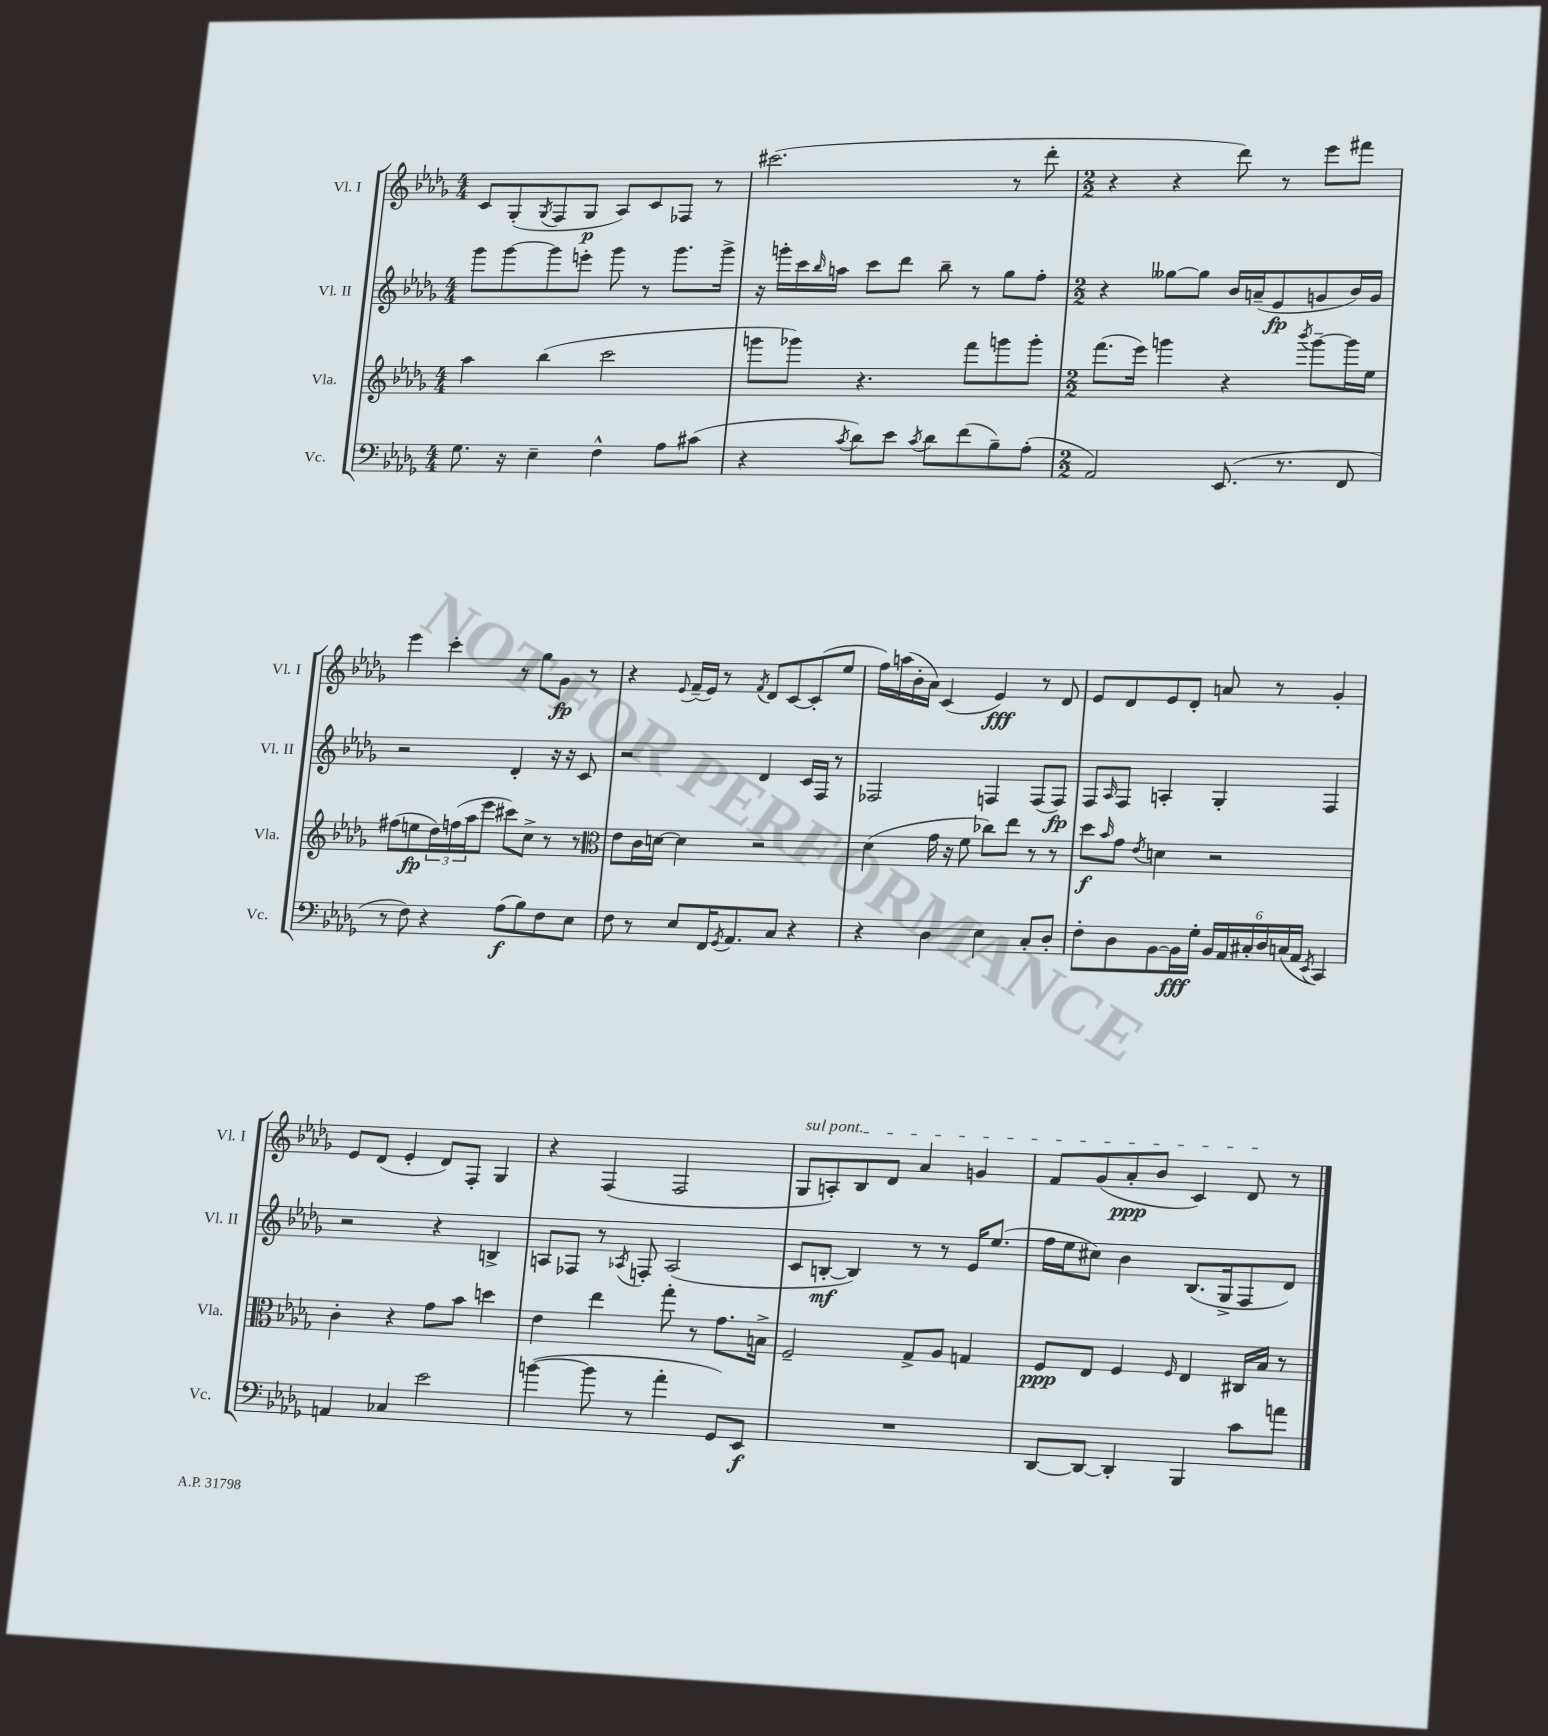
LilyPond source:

<<
\new StaffGroup <<
\new Staff = "s0" \with { instrumentName = "Vl. I" shortInstrumentName = "Vl. I" } {
    \clef treble \key des \major \numericTimeSignature \time 4/4
    c'8 ges8-.( \acciaccatura { ges8 } f8 ges8\p aes8) c'8 fes8 r8 |
    cis'''2.( r8 des'''8-. |
    \numericTimeSignature \time 2/2 r4 r4 des'''8) r8 ees'''8 fis'''8 |
    ees'''4 c'''4-. r8 ges''8 ges'8\fp r8 |
    r4 \appoggiatura { ees'8 } f'16--( ees'16) r8 \acciaccatura { f'8 } des'8 c'8~ c'8-.( ees''8 |
    f''16) a''16( bes'16-. aes'16) c'4( ees'4\fff) r8 des'8 |
    ees'8 des'8 ees'8 des'8-. a'8 r8 ges'4-. |
    ees'8 des'8( ees'4-. des'8) f8-. ges4 |
    r4 f4( f2 |
    \once \override TextSpanner.bound-details.left.text = \markup { \italic "sul pont." } ges8\startTextSpan a8-.) bes8 des'8 aes'4 g'4 |
    f'8 ges'8( aes'8-.\ppp bes'8 c'4) des'8\stopTextSpan r8 \bar "|." |
}
\new Staff = "s1" \with { instrumentName = "Vl. II" shortInstrumentName = "Vl. II" } {
    \clef treble \key des \major \numericTimeSignature \time 4/4
    ges'''8 ges'''8~ ges'''8 e'''8-. ges'''8 r8 ges'''8. ges'''16-> |
    r16 g'''16-. c'''16 \grace { bes''16 } a''16 c'''8 des'''8 bes''8-- r8 ges''8 f''8-. |
    \numericTimeSignature \time 2/2 r4 geses''8~ geses''8 bes'16 a'16--( ees'8\fp g'8 bes'16) g'16 |
    r2 des'4-. r16 r16 c'8 |
    r2 des'4 c'16 f16 r8 |
    fes2 f4 f8( f8\fp) |
    f8 \grace { aes16 } f8 a4-. ges4-. f4 |
    r2 r4 b4-> |
    a8 fes8 r8 \acciaccatura { aes8 } f8-. aes2( |
    c'8 b8~-.\mf b4) r8 r8 ees'16 ees''8.( |
    f''16 ees''16 cis''8) bes'4 bes8.( ges16-> f8 des'8) \bar "|." |
}
\new Staff = "s2" \with { instrumentName = "Vla." shortInstrumentName = "Vla." } {
    \clef treble \key des \major \numericTimeSignature \time 4/4
    aes''4 bes''4( c'''2 |
    g'''8 ges'''8) r4. f'''8 g'''8 g'''8-. |
    \numericTimeSignature \time 2/2 f'''8.( ees'''16) g'''4 r4 \acciaccatura { bes'''8 } g'''8~-- g'''16 ees''16 |
    fis''8( e''8\fp \tuplet 3/2 { des''16) f''16( aes''16 } ees'''8 cis'''8) c''8-> r8 r8 |
    \clef alto ees'8 c'16 d'16~ d'4 r2 |
    des'4( ges'16 r16 f'8 ces''8) ees''8 r8 r8 |
    des''8\f \grace { bes'16 } ges'8 \acciaccatura { ees'8 } d'4 r2 |
    c'4-. r4 ges'8 bes'8 d''4 |
    ees'4 ees''4 ges''8-. r8 ges'8. b16-> |
    f2-- ges8-> aes8 g4 |
    f8\ppp ees8 f4 \grace { f16 } ees4 cis16 bes16 r8 \bar "|." |
}
\new Staff = "s3" \with { instrumentName = "Vc." shortInstrumentName = "Vc." } {
    \clef bass \key des \major \numericTimeSignature \time 4/4
    ges8. r16 ees4-- f4-^ aes8 cis'8( |
    r4 \acciaccatura { c'8 } des'8) ees'8 \acciaccatura { c'8 } des'8 f'8( bes8--) aes8-.( |
    \numericTimeSignature \time 2/2 aes,2) ees,8.( r8. f,8 |
    r8 f8) r4 aes8\f( bes8) f8 ees8 |
    f8 r8 ees8 f,16 \acciaccatura { ges,8 } aes,8. c8 r4 |
    r4 des4 ees4 c8-. des8-. |
    f8-. des8 bes,8~ bes,16\fff ges16-. \tuplet 6/4 { bes,16 aes,16 cis16-. des16 c16( aes,16 } \acciaccatura { ees,8 } c,4) |
    a,4 ces4 ees'2 |
    b'4~( b'8 r8 aes'4-. ges,8) ees,8\f |
    R1 |
    des,8~ des,8~ des,4-. bes,,4 c'8 a'8 \bar "|." |
}
>>
>>
\layout { \context { \Score \remove "Bar_number_engraver" } }
